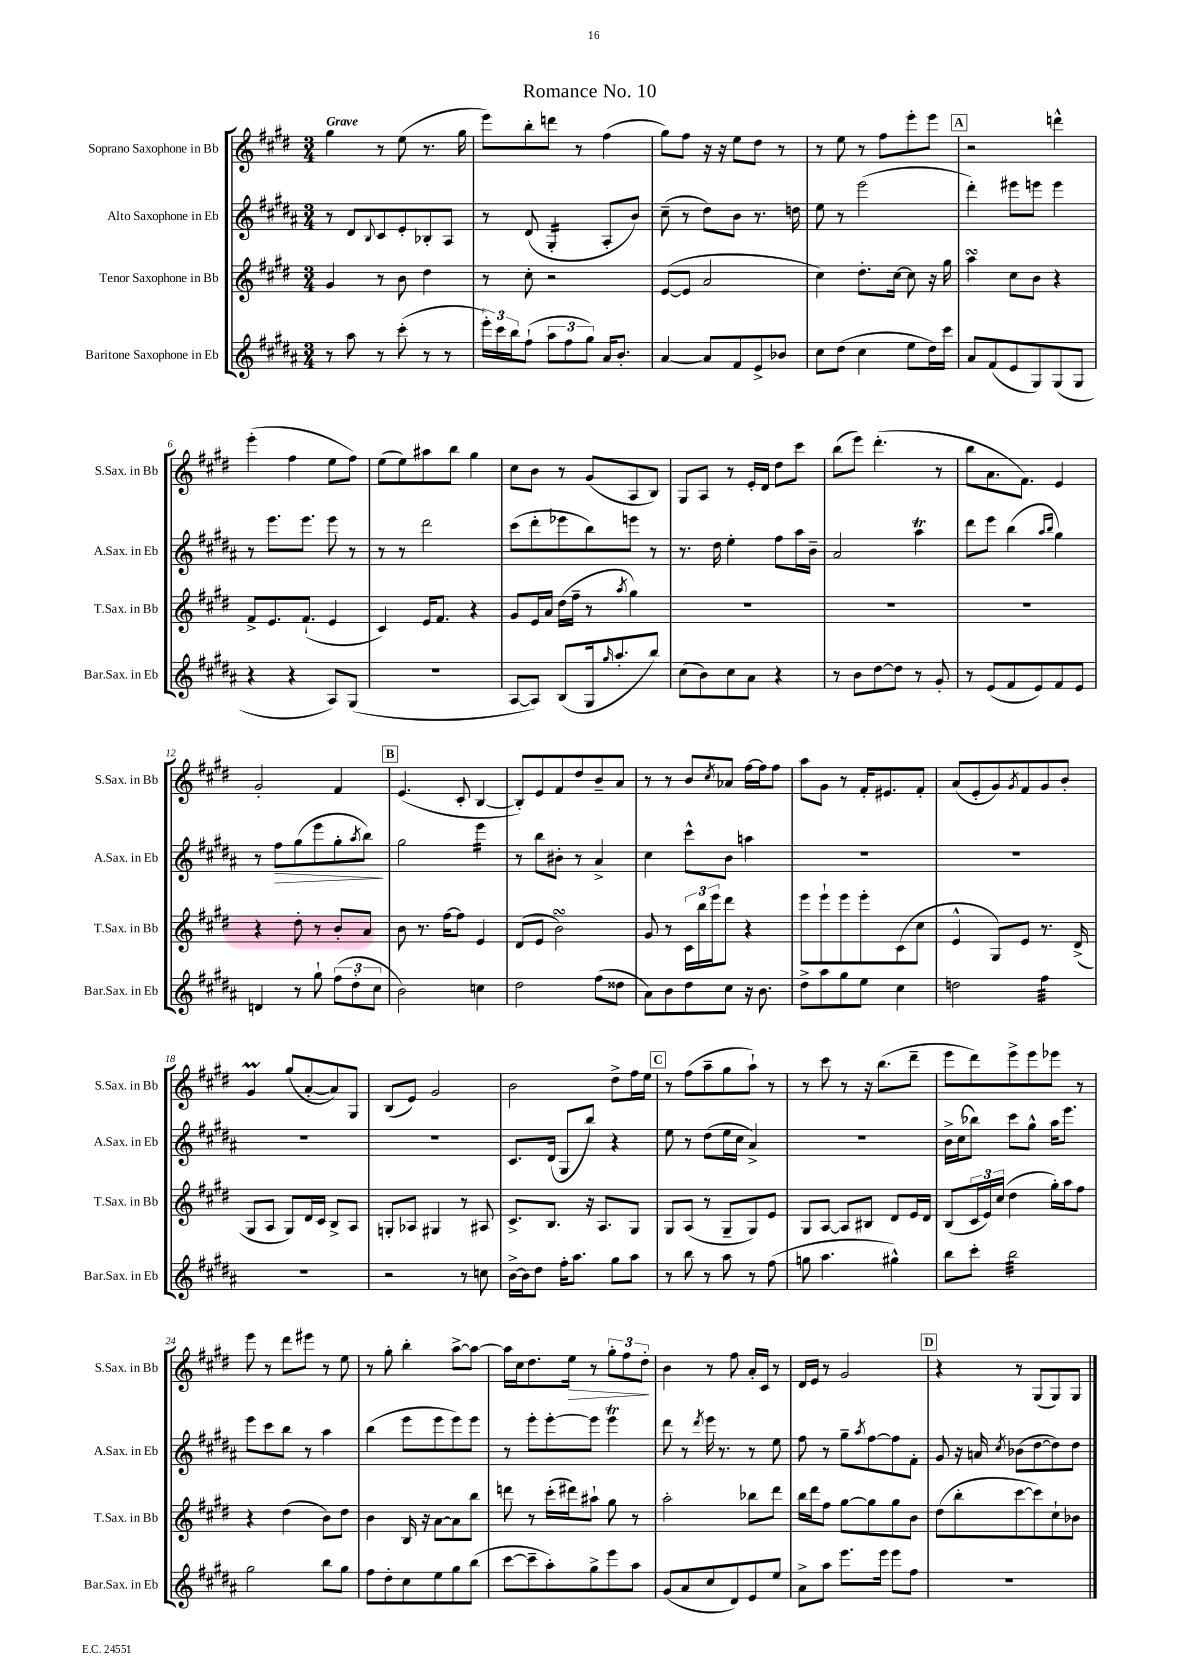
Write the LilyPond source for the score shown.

\header { title = "Romance No. 10" }
<<
\new StaffGroup <<
\new Staff = "s0" \with { instrumentName = "Soprano Saxophone in Bb" shortInstrumentName = "S.Sax. in Bb" } {
    \clef treble \key e \major \numericTimeSignature \time 3/4 \tempo "Grave"
    gis''4 r8 e''8( r8. gis''16 |
    e'''8) b''8-. d'''8 r8 fis''4( |
    gis''8) fis''8 r16 r16 e''8 dis''8 r8 |
    r8 e''8 r8 fis''8 e'''8-. e'''8 |
    \mark \markup { \box "A" } r2 d'''4-^ |
    e'''4-.( fis''4 e''8 fis''8) |
    e''8( e''8) ais''8 b''8 gis''4 |
    cis''8 b'8 r8 gis'8( a8 b8) |
    gis8 a8 r8 e'16-. dis'16 dis''8 cis'''8 |
    b''8( e'''8) dis'''4.-.( r8 |
    b''8 a'8. fis'8.) e'4 |
    gis'2-. fis'4 |
    \mark \markup { \box "B" } e'4.( cis'8-. b4~ |
    b8-.) e'8 fis'8 dis''8 b'8-- a'8 |
    r8 r8 b'8 \acciaccatura { cis''8 } aes'8 fis''16~ fis''16 fis''8 |
    a''8 gis'8 r8 fis'16-. eis'8. fis'8-. |
    a'8( e'8-. gis'8) \acciaccatura { gis'8 } fis'8 gis'8 b'8-. |
    gis'4\prall gis''8( a'8~-. a'8) gis8 |
    b8( e'8) gis'2 |
    b'2 dis''8-> fis''16 e''16 |
    \mark \markup { \box "C" } r8 fis''8( a''8-- gis''8 a''8-!) r8 |
    r8 cis'''8 r8 r16 b''8.( dis'''8-- |
    e'''8 dis'''8) e'''8-> e'''8 ees'''8 r8 |
    e'''8 r8 dis'''8 eis'''8 r8 e''8 |
    r8 gis''8-. b''4-. a''8~-> a''8~ |
    a''16 cis''16 dis''8. e''16\> r8 \tuplet 3/2 { gis''8-. fis''8 dis''8-.\! } |
    b'4 r8 fis''8 a'16-. cis'16 r8 |
    dis'16 e'16 r8 gis'2 |
    \mark \markup { \box "D" } r4 r8 gis8( gis8) gis8 \bar "|." |
}
\new Staff = "s1" \with { instrumentName = "Alto Saxophone in Eb" shortInstrumentName = "A.Sax. in Eb" } {
    \clef treble \key b \major \numericTimeSignature \time 3/4
    r8 dis'8 \appoggiatura { b8 } cis'8 e'8-. bes8-. ais8 |
    r8 dis'8( gis4:16-. ais8-. b'8) |
    cis''8--( r8 dis''8) b'8 r8. d''16 |
    e''8 r8 e'''2( |
    \mark \markup { \box "A" } dis'''4-.) eis'''8 e'''8 e'''4 |
    r8 e'''8. e'''8. e'''8 r8 |
    r8 r8 dis'''2 |
    cis'''8( dis'''8-. ees'''8 b''8) e'''8 r8 |
    r8. dis''16 e''4-. fis''8 ais''16 b'16-- |
    ais'2 ais''4\trill |
    dis'''8 e'''8 b''4( \grace { ais''16 b''16 } gis''4) |
    r8 fis''8\> gis''8( e'''8 gis''8-. \acciaccatura { ais''8 } b''8\!) |
    \mark \markup { \box "B" } gis''2 e'''4:16 |
    r8 b''8 bis'8-. r8 ais'4-> |
    cis''4 cis'''8-^ b'8 a''4 |
    R2. |
    R2. |
    R2. |
    R2. |
    cis'8. dis'16( gis8 b''8) r4 |
    \mark \markup { \box "C" } e''8 r8 dis''8( e''16 cis''16 ais'4->) |
    R2. |
    b'16-> cis''16( bes''8) cis'''8 gis''8-^ ais''16 e'''8. |
    e'''8 cis'''8 b''8 r8 ais''4 |
    b''4( e'''8 e'''8 e'''8) e'''8 |
    r8 e'''8-. e'''8~-. e'''8 e'''4\trill |
    dis'''8 r8 \acciaccatura { dis'''8 } e'''16 r8. r8 e''8 |
    fis''8 r8 gis''8-- \acciaccatura { ais''8 } fis''8~ fis''8 fis'8-. |
    \mark \markup { \box "D" } gis'8 r16 a'16 \acciaccatura { cis''8 } bes'8( dis''8~ dis''8) dis''8 \bar "|." |
}
\new Staff = "s2" \with { instrumentName = "Tenor Saxophone in Bb" shortInstrumentName = "T.Sax. in Bb" } {
    \clef treble \key e \major \numericTimeSignature \time 3/4
    gis'4 r8 b'8 dis''4 |
    r8 cis''8-. r2 |
    e'8~( e'8 a'2 |
    cis''4) dis''8.-. cis''16~ cis''8 r16 gis''16 |
    \mark \markup { \box "A" } a''4\turn cis''8 b'8 r4 |
    fis'8-> e'8. fis'8.-!( e'4 |
    cis'4) e'16 fis'8. r4 |
    gis'8 e'16 a'16 dis''16( fis''16-- r8 \acciaccatura { a''8 } gis''4) |
    R2. |
    R2. |
    R2. |
    r4 dis''8-. r8 b'8-. a'8 |
    \mark \markup { \box "B" } b'8 r8. fis''16~ fis''8 e'4 |
    dis'8( e'8 b'2\turn) |
    gis'8 r8 \tuplet 3/2 { cis'16 b''16 e'''16 } dis'''8 r4 |
    e'''8 e'''8-! e'''8 e'''8-. cis'8( cis''8 |
    e'4-^ gis8) e'8 r8. dis'16->( |
    gis8 a8 gis8) dis'16 cis'16 b8-> a8 |
    g8-. aes8 gis4 r8 ais8 |
    cis'8.-> b8. r16 a8. gis8 |
    \mark \markup { \box "C" } gis8 a8( r8 gis8-- gis8) e'8 |
    gis8 a8~ a8 bis8 dis'8 e'16 dis'16 |
    b8( \tuplet 3/2 { cis'16 e'16) cis''16( } dis''4 gis''16-.) a''16 fis''8 |
    r4 dis''4( b'8) dis''8 |
    b'4 b16 r16 a'8~ a'8 b''8 |
    d'''8 r8 cis'''16-.( dis'''16) ais''8-! gis''8 r8 |
    a''2-. bes''8 dis'''8 |
    b''16 dis'''16 fis''8 gis''8~ gis''8 gis''8 b'8 |
    \mark \markup { \box "D" } dis''8( b''8-. cis'''8~ cis'''8) cis''8-! bes'8 \bar "|." |
}
\new Staff = "s3" \with { instrumentName = "Baritone Saxophone in Eb" shortInstrumentName = "Bar.Sax. in Eb" } {
    \clef treble \key b \major \numericTimeSignature \time 3/4
    r8 ais''8 r8 cis'''8-.( r8 r8 |
    \tuplet 3/2 { e'''16-.) cis'''16 b''16 } fis''8-!( \tuplet 3/2 { ais''8 fis''8 gis''8) } ais'16 b'8.-. |
    ais'4~ ais'8 fis'8 e'8-> bes'8 |
    cis''8 dis''8( cis''4 e''8 dis''16) cis'''16 |
    \mark \markup { \box "A" } ais'8 fis'8( e'8 gis8) gis8( gis8 |
    r4 r4 ais8) gis8( |
    R2. |
    ais8~ ais8) b8( gis16 \grace { gis''16 } ais''8.-. b''8) |
    cis''8( b'8) cis''8 ais'8 r4 |
    r8 b'8 dis''8~ dis''8 r8 gis'8-. |
    r8 e'8( fis'8 e'8) fis'8 e'8 |
    d'4 r8 gis''8-! \tuplet 3/2 { fis''8( dis''8-. cis''8 } |
    \mark \markup { \box "B" } b'2) c''4 |
    dis''2 fis''8( disis''8 |
    ais'8) b'8 dis''8 cis''8 r16 b'8. |
    dis''8-> ais''8 gis''8 e''8 cis''4 |
    d''2 fis''4:32 |
    R2. |
    r2 r8 c''8 |
    b'16~-> b'16 dis''8 fis''16-. ais''8. gis''8 ais''8 |
    \mark \markup { \box "C" } r8 b''8 r8 ais''8 r8 fis''8( |
    g''8 ais''4. gis''4-^) |
    b''8 cis'''8-. b''2:32 |
    gis''2 b''8 gis''8 |
    fis''8 dis''8-. cis''8 e''8 gis''8 b''8( |
    cis'''8~ cis'''8-- ais''8-.) gis''8-> e'''8 ais''8 |
    gis'8( ais'8 cis''8 dis'8) e'8 e''8 |
    ais'8-> ais''8 e'''8. e'''16 e'''8 fis''8 |
    \mark \markup { \box "D" } R2. \bar "|." |
}
>>
>>
